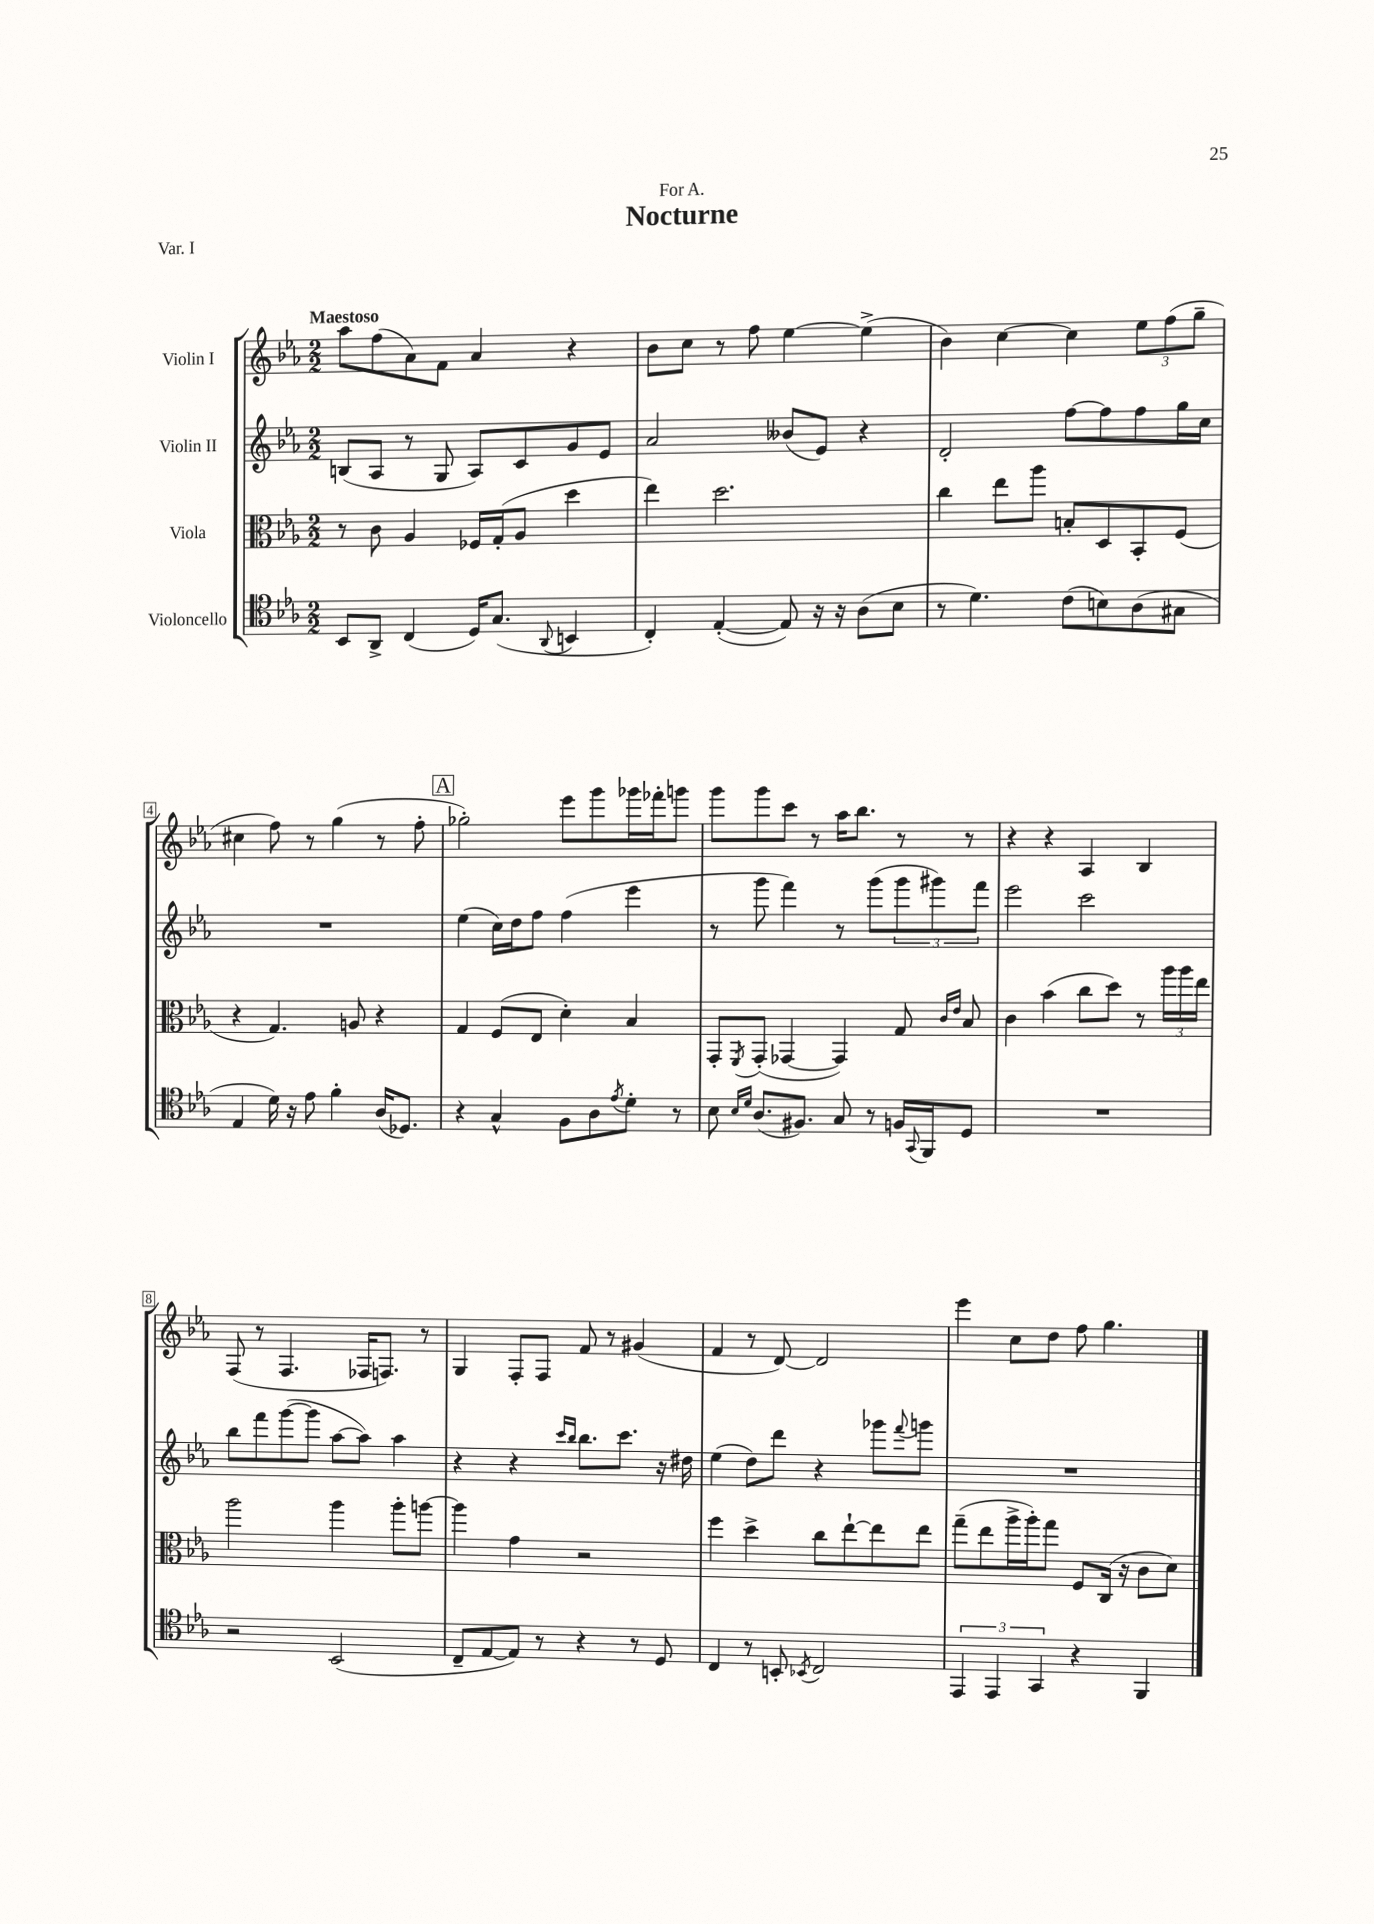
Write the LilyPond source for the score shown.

\header { title = "Nocturne" dedication = "For A." piece = "Var. I" }
<<
\new StaffGroup <<
\new Staff = "s0" \with { instrumentName = "Violin I" } {
    \clef treble \key ees \major \numericTimeSignature \time 2/2 \tempo "Maestoso"
    aes''8 f''8( aes'8) f'8 aes'4 r4 |
    bes'8 c''8 r8 f''8 ees''4~ ees''4->( |
    bes'4) c''4~ c''4 \tuplet 3/2 { ees''8 f''8( g''8-- } |
    cis''4 f''8) r8 g''4( r8 f''8-. |
    \mark \markup { \box "A" } ges''2-.) ees'''8 g'''8 ges'''16 fes'''16-. g'''8 |
    g'''8 g'''8 c'''8 r8 aes''16 bes''8. r8 r8 |
    r4 r4 aes4 bes4 |
    f8( r8 f4. fes16 f8.) r8 |
    g4 f8-. f8 f'8 r8 gis'4( |
    f'4 r8 d'8~) d'2 |
    ees'''4 c''8 d''8 f''8 g''4. \bar "|." |
}
\new Staff = "s1" \with { instrumentName = "Violin II" } {
    \clef treble \key ees \major \numericTimeSignature \time 2/2
    b8( aes8 r8 g8 aes8) c'8 g'8 ees'8 |
    aes'2 beses'8( ees'8) r4 |
    d'2-. f''8~ f''8 f''8 g''16 c''16 |
    R1 |
    \mark \markup { \box "A" } ees''4( c''16) d''16 f''8 f''4( ees'''4 |
    r8 g'''8 f'''4) r8 g'''8( \tuplet 3/2 { g'''8 gis'''8) f'''8 } |
    ees'''2 c'''2 |
    bes''8 f'''8 g'''8~( g'''8 aes''8~ aes''8) aes''4 |
    r4 r4 \grace { c'''16 bes''16 } bes''8. c'''8. r16 dis''16 |
    ees''4( d''8) d'''8 r4 ges'''8 \appoggiatura { f'''8 } g'''8 |
    R1 \bar "|." |
}
\new Staff = "s2" \with { instrumentName = "Viola" } {
    \clef alto \key ees \major \numericTimeSignature \time 2/2
    r8 c'8 aes4 fes16 g16-.( aes8 d''4 |
    ees''4) d''2. |
    c''4 ees''8 aes''8 b8-. d8 bes,8-. f8( |
    r4 g4.) a8 r4 |
    \mark \markup { \box "A" } g4 f8( ees8 d'4-.) bes4 |
    g,8-. \acciaccatura { f,8 } g,8-.( ges,4~ ges,4) g8 \grace { c'16 ees'16 } bes8 |
    c'4 bes'4( c''8 d''8) r8 \tuplet 3/2 { aes''16 aes''16 ees''16 } |
    aes''2 aes''4 aes''8-. a''8~ |
    a''4 g'4 r2 |
    f''4 d''4-> c''8 ees''8~-! ees''8 ees''8 |
    g''8--( ees''8 aes''16-> aes''16-.) g''8 f8 c16( r16 c'8 d'8) \bar "|." |
}
\new Staff = "s3" \with { instrumentName = "Violoncello" } {
    \clef tenor \key ees \major \numericTimeSignature \time 2/2
    bes,8 aes,8-> c4( d16) g8.( \appoggiatura { aes,8 } b,4 |
    c4-.) ees4~-.( ees8) r16 r16 aes8( bes8 |
    r8 d'4.) c'8( b8) aes8( gis8 |
    ees4 d'16) r16 ees'8 f'4-. aes16( des8.) |
    \mark \markup { \box "A" } r4 g4-^ f8 aes8 \acciaccatura { ees'8 } d'8-. r8 |
    bes8 \grace { bes16 d'16 } aes8.( fis8.) g8 r8 f16 \appoggiatura { g,8 } f,16 d8 |
    R1 |
    r2 bes,2( |
    c8-- ees8~ ees8) r8 r4 r8 d8 |
    c4 r8 b,8-. \acciaccatura { bes,8 } c2 |
    \tuplet 3/2 { ees,4 ees,4 g,4 } r4 f,4 \bar "|." |
}
>>
>>
\layout { \context { \Score \override BarNumber.stencil = #(make-stencil-boxer 0.1 0.3 ly:text-interface::print) } }
